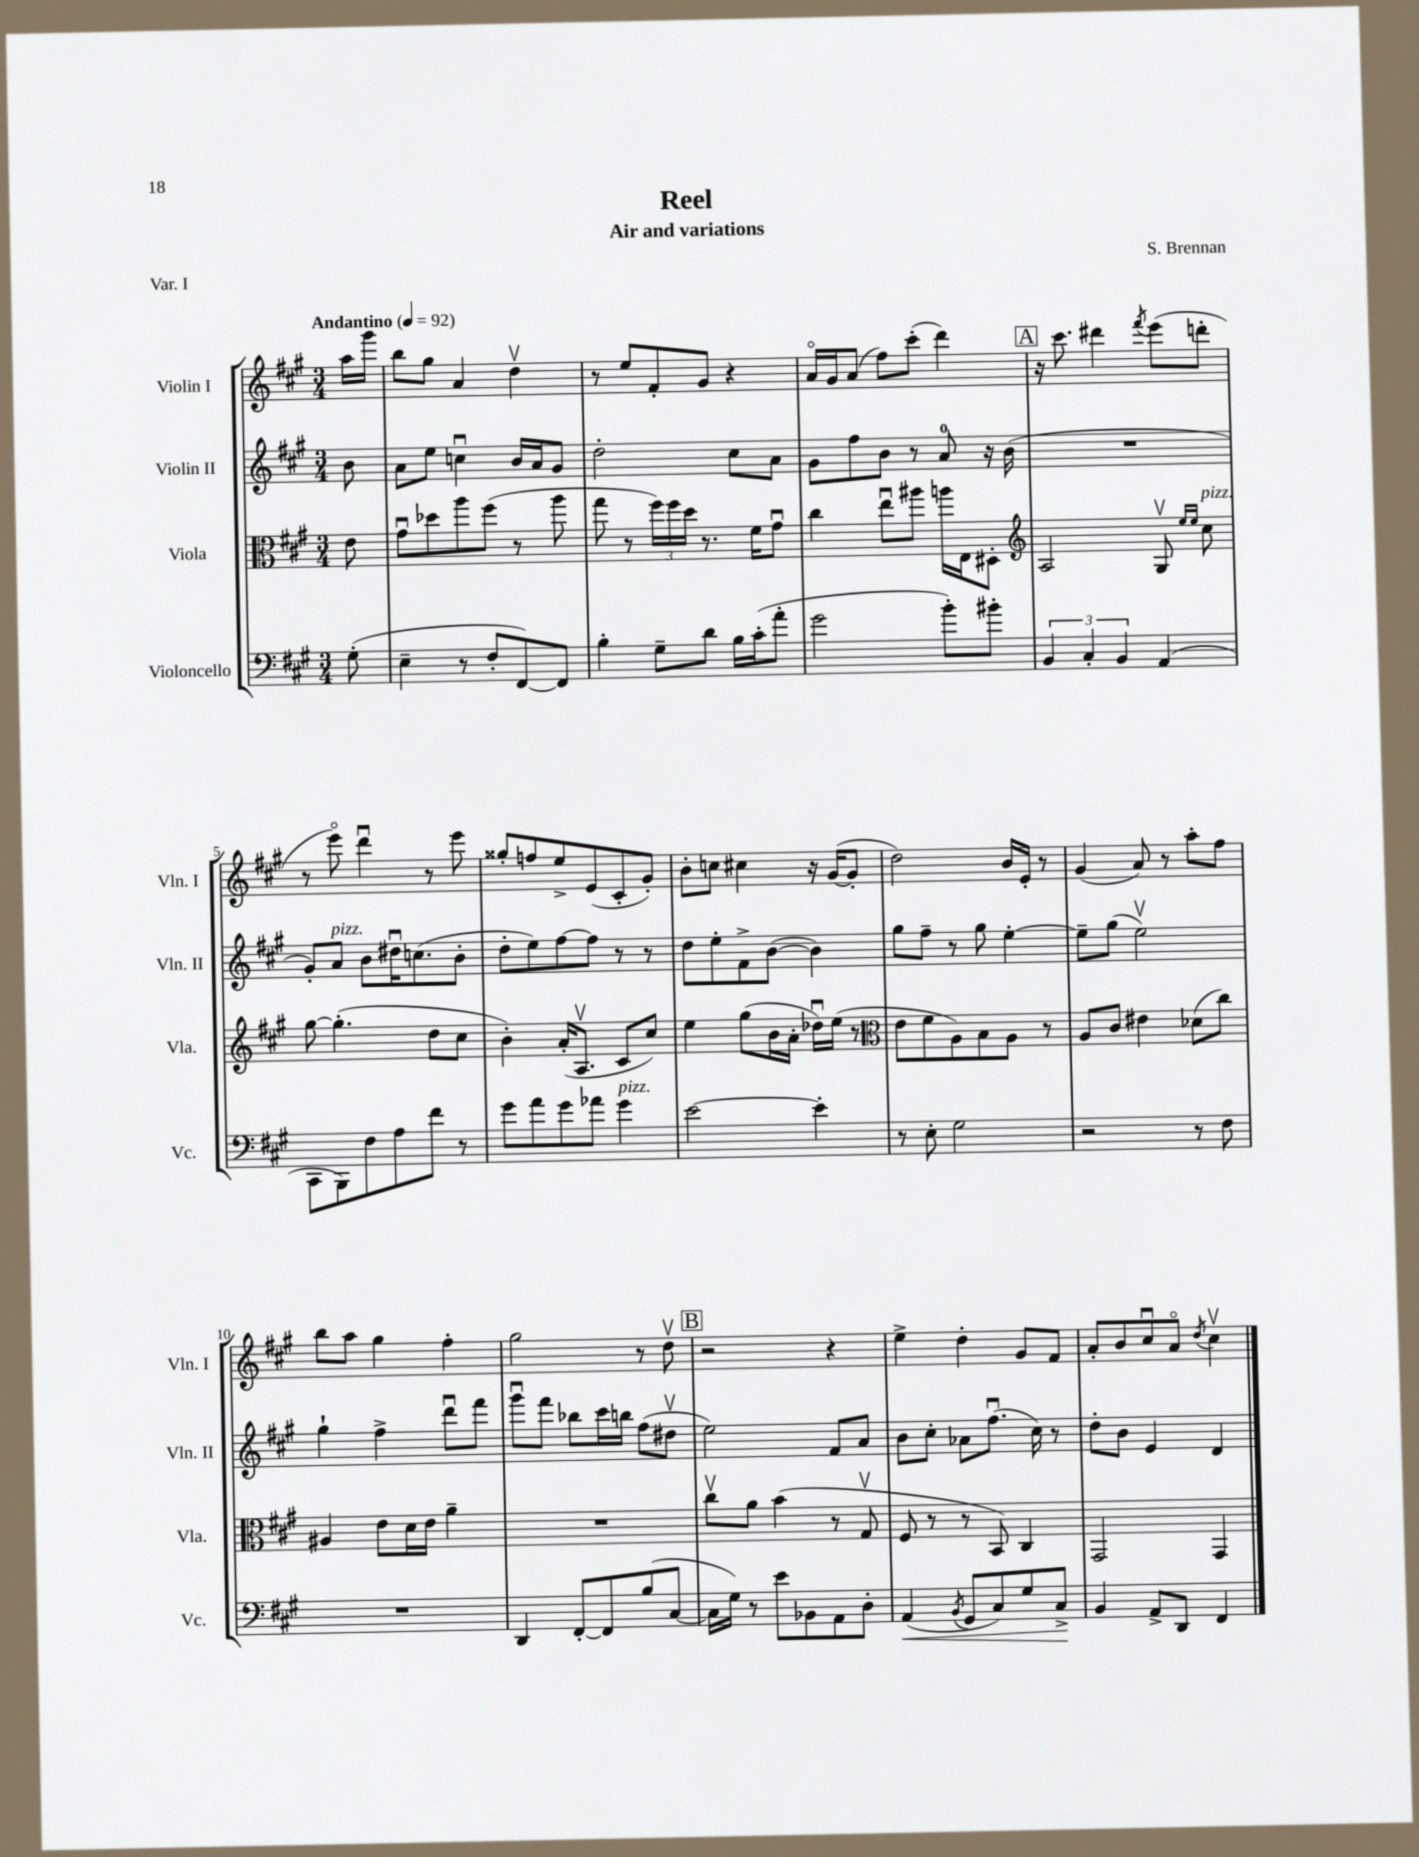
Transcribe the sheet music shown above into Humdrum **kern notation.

**kern	**dynam	**kern	**kern	**kern
*part4	*part4	*part3	*part2	*part1
*staff4	*staff4	*staff3	*staff2	*staff1
*I"Violoncello	*	*I"Viola	*I"Violin II	*I"Violin I
*I'Vc.	*	*I'Vla.	*I'Vln. II	*I'Vln. I
*clefF4	*	*clefC3	*clefG2	*clefG2
*k[f#c#g#]	*	*k[f#c#g#]	*k[f#c#g#]	*k[f#c#g#]
*M3/4	*	*M3/4	*M3/4	*M3/4
*MM92	*	*MM92	*MM92	*MM92
=	=	=	=	=
!	!	!	!	!LO:TX:a:B:t=Andantino
(8G#'\	.	8e\	8b\	16aa\LL
.	.	.	.	16ggg#\JJ
=1	=1	=1	=1	=1
4E~\	.	8g#u\L	8a\L	8bb\L
.	.	8dd-X\	8ee\J	8gg#\J
8r	.	8aa\	4ccnu\	4a/
8F#'/L	.	(8ff#\J	.	.
[8FF#/)	.	8r	16b/LL	4ddv\
.	.	.	16a/J	.
8FF#/J]	.	8aa\	8g#/J	.
=2	=2	=2	=2	=2
4B'\	.	8gg#\	2dd'\	8r
.	.	8r	.	8ee/L
8G#~\L	.	24ff#\LL)	.	8f#'/
.	.	24ff#\	.	.
.	.	24dd\JJ	.	.
8d\J	.	8.r	.	8g#/J
16B\LL	.	.	8cc#\L	4r
(16c#'\J	.	16f#\KL	.	.
8a'\J	.	8g#u\J	8a\J	.
=3	=3	=3	=3	=3
2g#\	.	4cc#\	8g#\L	16a/LL
.	.	.	.	16g#/J
.	.	.	8ff#\	(8a/J
.	.	8eeu\L	8b\J	8ff#\L)
.	.	8aa#X\J	8r	(8ccc#'\J
8b'\L)	.	16aan\LL	8a/	4ddd\)
.	.	16E\J	.	.
8b#X'\J	.	8D#X'\J	16r	.
.	.	.	(16b\	.
!!LO:REH:place=s1:t=A
=4	=4	=4	=4	=4
*	*	*clefG2	*	*
6BB/	.	2A/	2.r	16r
.	.	.	.	8.ccc#\
6C#'/	.	.	.	.
.	.	.	.	4ddd#X\
6BB/	.	.	.	.
.	.	.	.	8qfff#/
(4AA/	.	8G#v/	.	(8eee\L
.	.	16qqee/LL	.	.
.	.	16qqee/JJ	.	.
!	!	!LO:TX:a:i:t=pizz.	!	!
.	.	8cc#\	.	8dddn'\J
!!LO:LB:g=z
=5	=5	=5	=5	=5
8CC#\L	.	[8gg#\	8g#'/L)	8r
!	!	!	!LO:TX:a:i:t=pizz.	!
8BBB\)	.	(4.gg#'\]	8a/J	8eee\)
8F#\	.	.	8b\L	4dddu\
8A\	.	.	16dd#Xu\K	.
.	.	.	(8.ccn\	.
8f#\J	.	8dd\L	.	8r
8r	.	8cc#\J	8b'\J	8eee\
=6	=6	=6	=6	=6
8g#\L	.	4b'\)	8dd'\L	8gg##X'/L
8a\	.	.	8ee\)	8ffn/
8g#\	.	(16a'/KL	[8ff#\	8ee^/
.	.	8.Av/J	.	.
8a-X\J	.	.	8ff#\J]	(8e/
!LO:TX:a:i:t=pizz.	!	!	!	!
4g#\	.	8c#/L	8r	8c#'/
.	.	8cc#/J)	8r	8g#'/J)
=7	=7	=7	=7	=7
[2e\	.	4ee\	8dd\L	8b'\L
.	.	.	8ee'\	8ccn\J
.	.	(8gg#\L	8f#^\	4cc#X\
.	.	16b\L	([8b\J	.
.	.	16a'\JJ	.	.
4e'\]	.	16dd-Xu\LL)	4b\])	16r
.	.	(16ee\JJ	.	([16g#/KL
.	.	8r	.	8g#'/J]
=8	=8	=8	=8	=8
*	*	*clefC3	*	*
8r	.	8e\L	8gg#\L	2dd\)
8E'\	.	8f#\	8ff#~\J	.
2G#\	.	8A\)	8r	.
.	.	8B\	8gg#\	.
.	.	8A\J	[4ee'\	16b/LL
.	.	.	.	16e'/JJ
.	.	8r	.	8r
=9	=9	=9	=9	=9
2r	.	8A/L	8ee~\L]	(4g#/
.	.	8c#/J	(8gg#\J	.
.	.	4e#X\	2eev\)	8a/)
.	.	.	.	8r
8r	.	(8d-X\L	.	8aa'\L
8F#\	.	8cc#\J)	.	8ff#\J
!!LO:LB:g=z
=10	=10	=10	=10	=10
2.r	.	4A#X/	4gg#`\	8bb\L
.	.	.	.	8aa\J
.	.	8e\L	4ff#^\	4gg#\
.	.	16d\L	.	.
.	.	16e\JJ	.	.
.	.	4a~\	8dddu\L	4ff#'\
.	.	.	8fff#\J	.
=11	=11	=11	=11	=11
4DD/	.	2.r	8ggg#u\L	2gg#\
.	.	.	8fff#\J	.
[8FF#'/L	.	.	8bb-X\L	.
8FF#/]	.	.	16ccc#\L	.
.	.	.	16bbn\JJ	.
(8B/	.	.	(8ff#\L	8r
[8C#/J	.	.	8dd#Xv\J	8ddv\
!!LO:REH:place=s1:t=B
=12	=12	=12	=12	=12
16C#\LL]	.	8cc#v\L	2ee\)	2r
16G#\JJ)	.	.	.	.
8r	.	8a\J	.	.
8e\L	.	(4b\	.	.
8BB-X\	.	.	.	.
8AA\	.	8r	8f#/L	4r
8D'\J	.	8G#v/	8a/J	.
=13	=13	=13	=13	=13
!	!LO:HP:b	!	!	!
(4AA/	<	8F#/	8b\L	4ee^\
.	.	8r	8cc#'\J	.
8qBB/	.	.	.	.
8GG#/L	.	8r	8a-X\L	4dd'\
8C#/)	.	8BB/)	(8.ff#u\J	.
8G#/	.	4C#/	.	8g#/L
.	.	.	16cc#\)	.
8C#^/J	.	.	8r	8f#/J
.	[	.	.	.
=14	=14	=14	=14	=14
4BB/	.	2GG#/	8dd'\L	8a'/L
.	.	.	8b\J	8b/
8AA^/L	.	.	4e/	8cc#u/
8DD/J	.	.	.	8a/J
.	.	.	.	8qdd/
4FF#/	.	4GG#/	4d/	4cc#v\
==	==	==	==	==
*-	*-	*-	*-	*-
